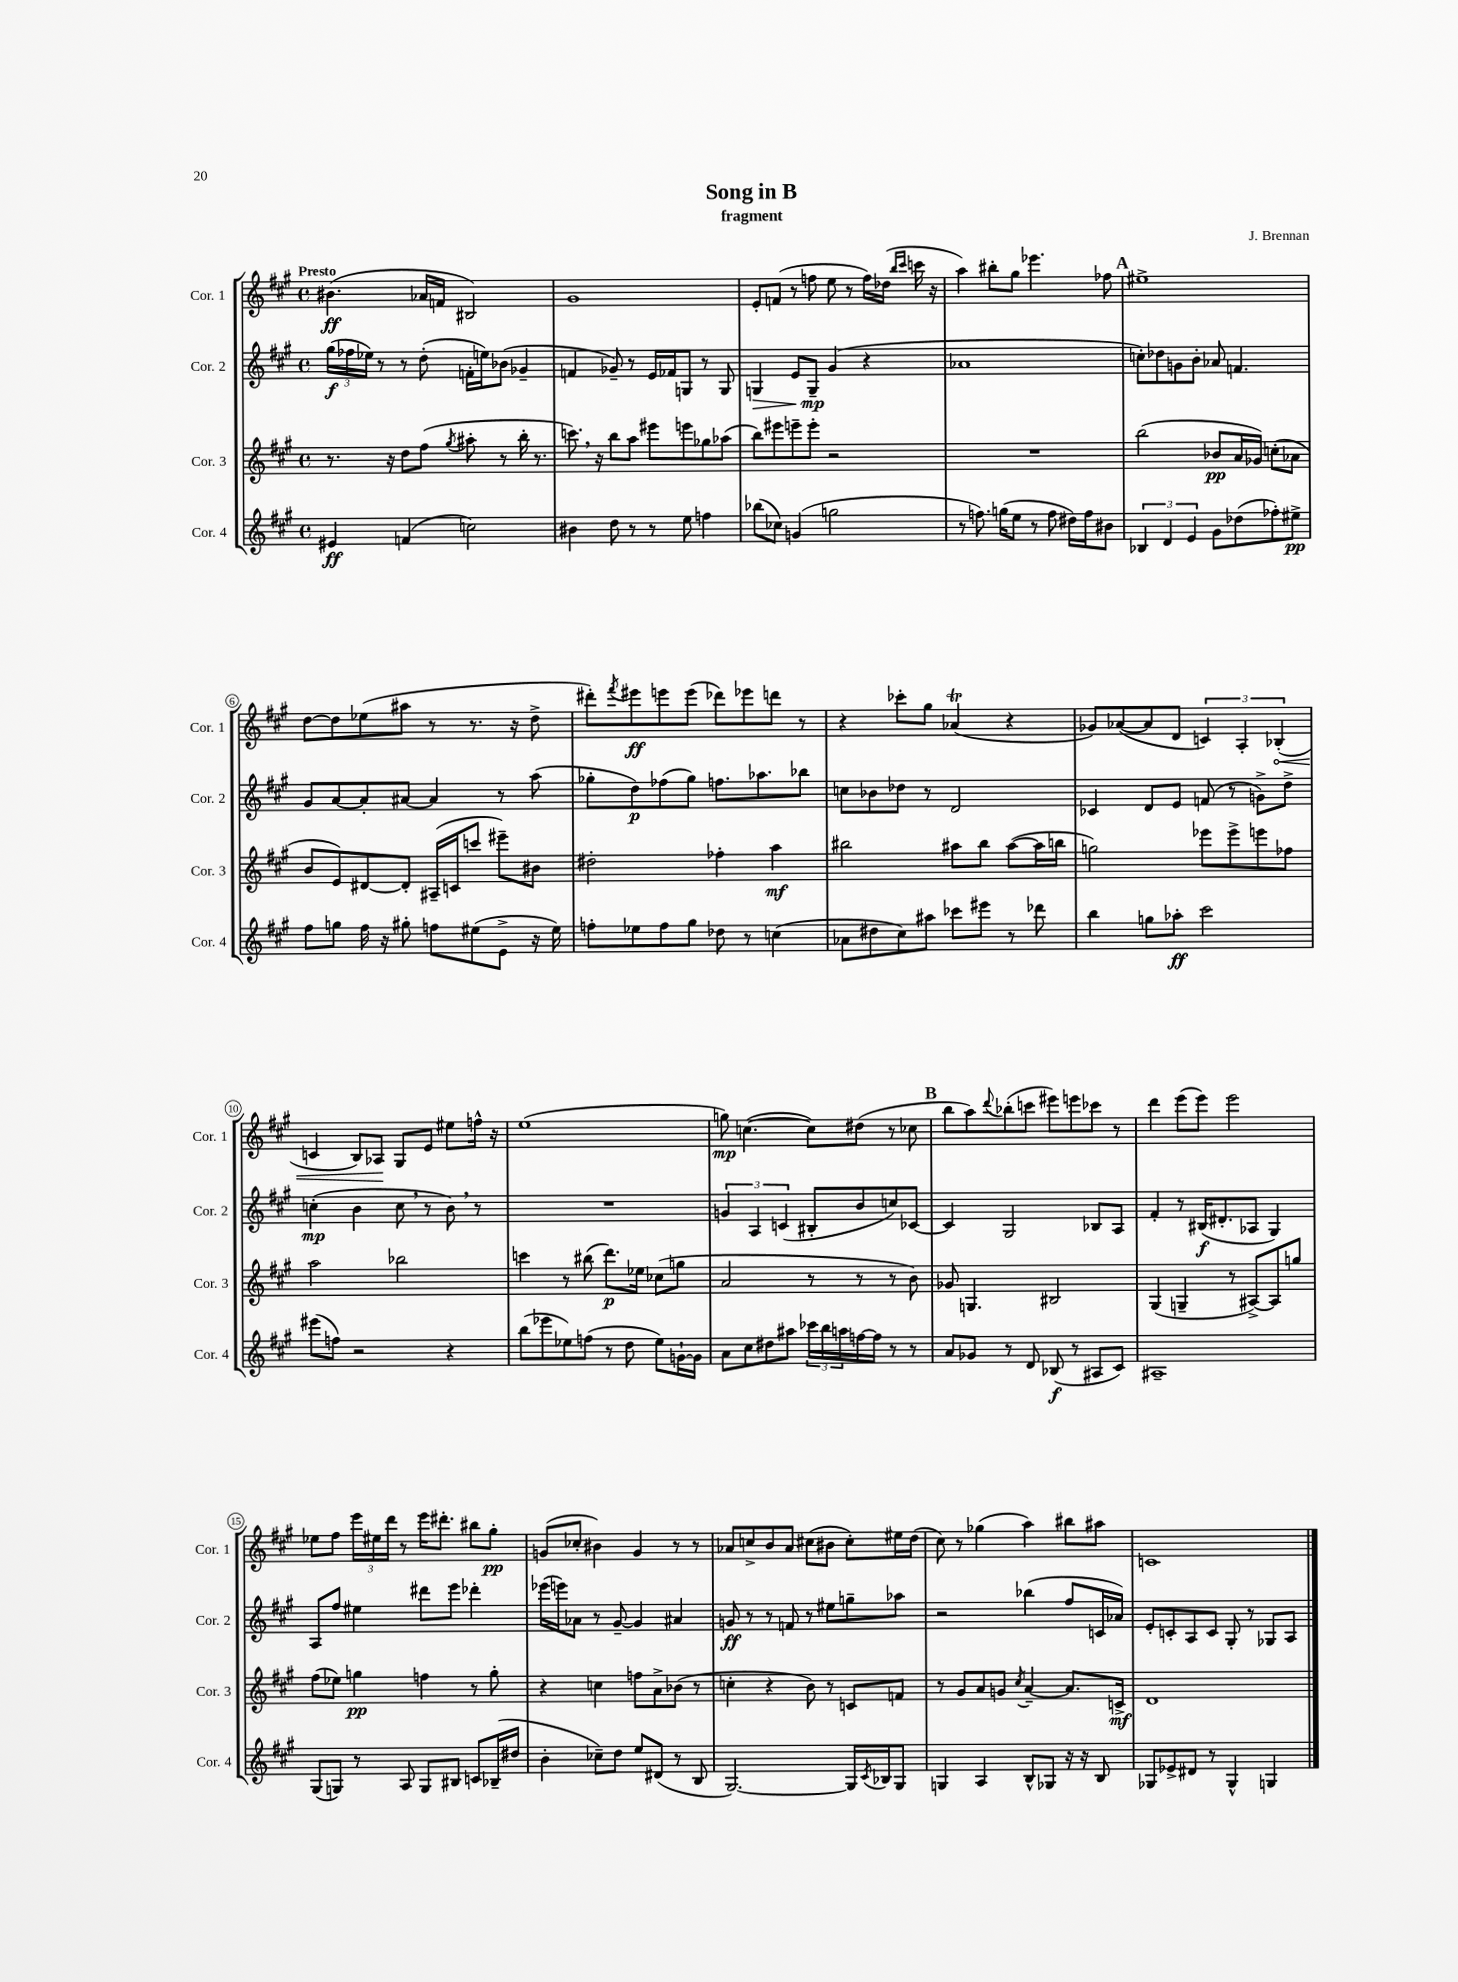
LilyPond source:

\header { title = "Song in B" composer = "J. Brennan" subtitle = "fragment" }
<<
\new StaffGroup <<
\new Staff = "s0" \with { instrumentName = "Cor. 1" shortInstrumentName = "Cor. 1" } {
    \clef treble \key a \major \defaultTimeSignature \time 4/4 \tempo "Presto"
    bis'4.\ff( aes'16 f'16 bis2) |
    gis'1 |
    e'8-. f'8( r8 f''8 e''8 r8 f''16) des''16( \grace { b''16 cis'''16 } c'''16 r16 |
    a''4) bis''8-. gis''8 ees'''4. fes''8 |
    \mark \markup { \bold "A" } eis''1-> |
    d''8~ d''8 ees''8( ais''8 r8 r8. r16 d''8-> |
    dis'''8-.) \acciaccatura { fis'''8 } eis'''8\ff e'''8 e'''8( des'''8) ees'''8 d'''8 r8 |
    r4 ces'''8-. gis''8 aes'4\trill( r4 |
    ges'8) aes'8~( aes'8 d'8 \tuplet 3/2 { c'4) a4-. \once \override Hairpin.circled-tip = ##t bes4-.\<( } |
    c'4 b8) aes8\! gis8 e'8 eis''8 f''16-^ r16 |
    e''1( |
    g''8\mp) c''4.~( c''8) dis''8( r8 ces''8 |
    \mark \markup { \bold "B" } b''8 a''8) \appoggiatura { d'''8 } bes''8-.( c'''8 eis'''8) e'''8 ces'''8 r8 |
    d'''4 e'''8( e'''8) e'''2 |
    ees''8 fis''8 \tuplet 3/2 { e'''16 eis''16 d'''16 } r8 e'''16 dis'''8.-. bis''8 gis''8-.\pp |
    g'8( ces''8-. bis'4) g'4 r8 r8 |
    aes'8 c''8-> b'8 aes'8 cis''8( bis'8 cis''8-.) eis''16 d''16( |
    cis''8) r8 ges''4( a''4) bis''8 ais''8 |
    c'1 \bar "|." |
}
\new Staff = "s1" \with { instrumentName = "Cor. 2" shortInstrumentName = "Cor. 2" } {
    \clef treble \key a \major \defaultTimeSignature \time 4/4
    \tuplet 3/2 { gis''16\f( fes''16 ees''16) } r8 r8 d''8-.( f'16-. e''16) bes'8( ges'4-- |
    f'4 ges'8--) r8 e'16 fes'16 g8 r8 g8 |
    g4\> e'8 g8--\mp\! gis'4( r4 |
    aes'1 |
    \mark \markup { \bold "A" } c''8-.) des''8 g'8 b'8-. aes'8 f'4. |
    gis'8 a'8~ a'8-. ais'8~ ais'4 r8 a''8( |
    ges''8-. d''8\p) fes''8( ges''8) f''8. aes''8. bes''8 |
    c''8 bes'8 des''8 r8 d'2 |
    ces'4 d'8 e'8 f'8( r8 g'8->) d''8-> |
    c''4-.\mp( b'4 c''8 \breathe r8 b'8) \breathe r8 |
    R1 |
    \tuplet 3/2 { g'4 a4 c'4( } bis8-. b'8 c''8) ces'8~ |
    \mark \markup { \bold "B" } ces'4 gis2 bes8 a8 |
    fis'4-. r8 bis16\f( dis'8.-. aes8 gis4) |
    a8 fis''8 eis''4 dis'''8 e'''8 des'''4-. |
    ees'''16( e'''16) aes'8 r8 gis'8~-- gis'4 ais'4 |
    g'8\ff r8 r8 f'8 r8 eis''8 g''8-- aes''8 |
    r2 bes''4( fis''8 c'16 aes'16) |
    e'8-. c'8-. a8 c'8 gis8-. r8 ges8 a8 \bar "|." |
}
\new Staff = "s2" \with { instrumentName = "Cor. 3" shortInstrumentName = "Cor. 3" } {
    \clef treble \key a \major \defaultTimeSignature \time 4/4
    r8. r16 d''8 fis''8( \acciaccatura { gis''8 } ais''8-. r8 b''16-. r8. |
    c'''8.) \breathe r16 b''8 a''8 eis'''8 e'''8 ges''8 aes''8( |
    b''8) eis'''8 e'''8-- e'''8-. r2 |
    R1 |
    \mark \markup { \bold "A" } b''2( bes'8\pp a'16 ges'16) c''8-.( aes'8 |
    b'8 e'8) dis'8~ dis'8-. ais16--( c'16 c'''8 eis'''8--) bis'8 |
    dis''2-. fes''4-. a''4\mf |
    bis''2 ais''8 bis''8 ais''8~( ais''16 b''16 |
    g''2) ees'''8 ees'''8-> e'''8 fes''8 |
    a''2 bes''2 |
    c'''4 r8 bis''8( d'''8.\p) ees''16 ces''8( g''8 |
    a'2 r8 r8 r8 b'8) |
    \mark \markup { \bold "B" } ges'8 g4. bis2 |
    gis4( g4-- r8 ais8~->) ais8 g''8 |
    fis''8( ees''8) g''4\pp f''4 r8 g''8-. |
    r4 c''4 f''8 a'8-> bes'8( r8 |
    c''4-. r4 b'8) r8 c'8 f'8 |
    r8 gis'8 a'8 g'8 \acciaccatura { cis''8 } a'4~-- a'8. c'16->\mf |
    d'1 \bar "|." |
}
\new Staff = "s3" \with { instrumentName = "Cor. 4" shortInstrumentName = "Cor. 4" } {
    \clef treble \key a \major \defaultTimeSignature \time 4/4
    eis'4\ff f'4( c''2) |
    bis'4 d''8 r8 r8 e''8 f''4 |
    bes''8( ces''8) g'4( g''2 |
    r8 f''8.) g''16( e''8 r8 f''8 dis''16) f''16 bis'8 |
    \mark \markup { \bold "A" } \tuplet 3/2 { bes4 d'4 e'4 } gis'8 des''8( fes''8-.) eis''8->\pp |
    fis''8 g''8 fis''16 r16 gis''8-. f''8 eis''8( e'8-> r16 eis''16) |
    f''8-. ees''8 f''8 gis''8 des''8 r8 c''4( |
    aes'8 dis''8 cis''8) ais''8 ces'''8 eis'''8 r8 des'''8 |
    b''4 g''8 aes''8-.\ff cis'''2 |
    eis'''8( f''8) r2 r4 |
    b''8( ees'''8 ees''8) f''8( r8 d''8 ees''8) g'16~-! g'16 |
    a'8 cis''8 dis''8 ais''8 \tuplet 3/2 { ces'''16 b''16 a''16 } f''16~ f''16 r8 r8 |
    \mark \markup { \bold "B" } a'8 ges'8 r8 d'8 bes8\f( r8 ais8 cis'8) |
    ais1-- |
    gis8( g8) r8 a8 g8 bis8 c'8 bes16--( dis''16 |
    b'4-. ces''8--) d''8 e''8 dis'8( r8 b8 |
    gis2.~) gis16 \acciaccatura { cis'8 } bes16 gis8 |
    g4 a4 b8-^ ges8 r16 r16 b8 |
    ges8 ees'8-> dis'8 r8 ges4-^ g4 \bar "|." |
}
>>
>>
\layout { \context { \Score \override BarNumber.stencil = #(make-stencil-circler 0.1 0.3 ly:text-interface::print) } }
